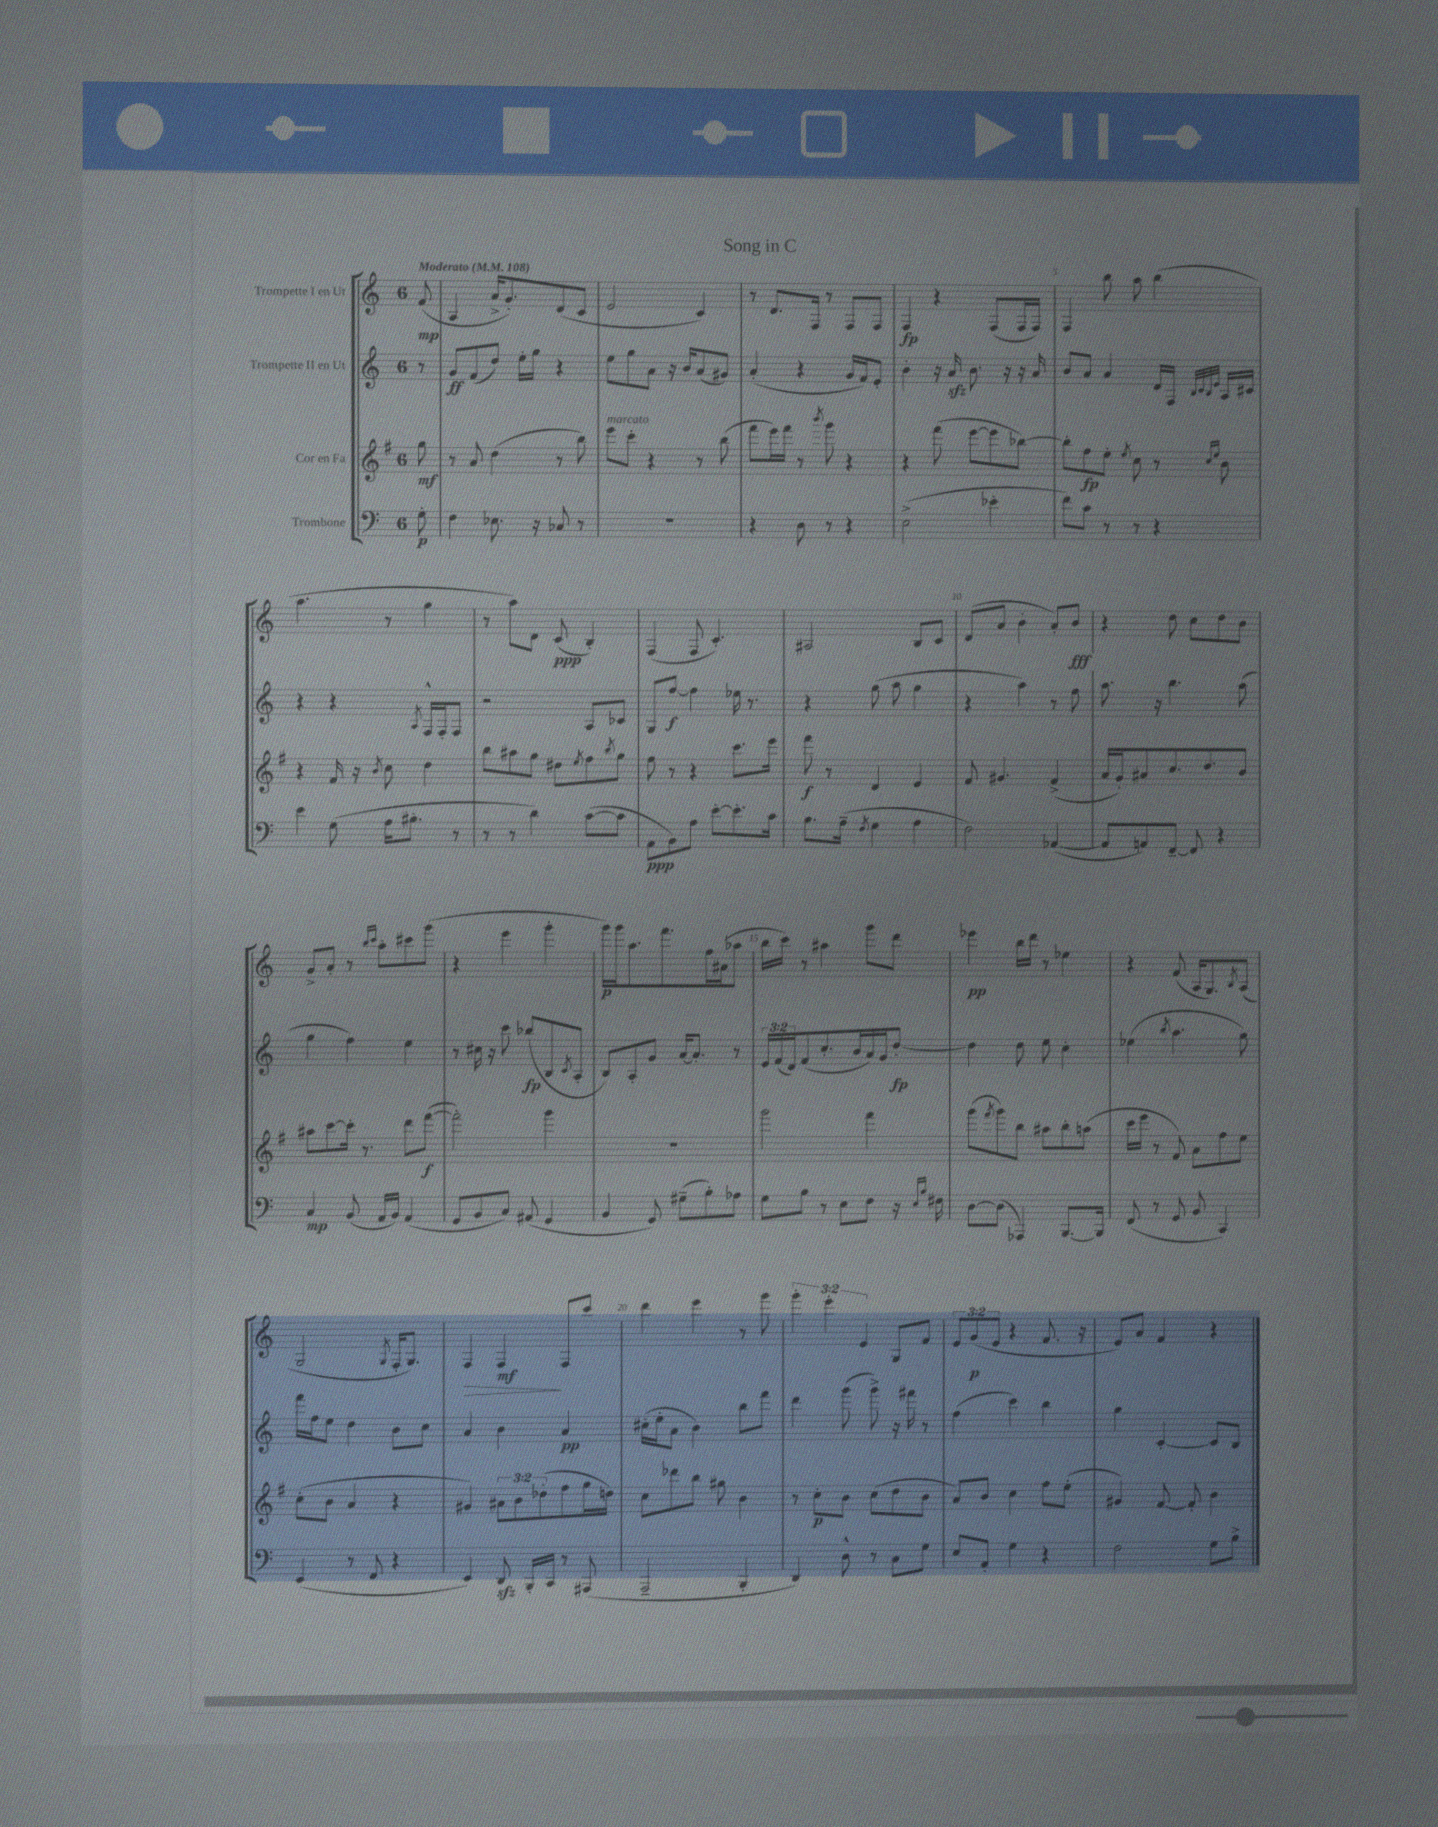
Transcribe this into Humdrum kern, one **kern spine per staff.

**kern	**kern	**kern	**kern
*staff4	*staff3	*staff2	*staff1
*clefF4	*clefG2	*clefG2	*clefG2
*k[]	*k[f#]	*k[]	*k[]
*M6/8	*M6/8	*M6/8	*M6/8
*MM108	*MM108	*MM108	*MM108
8G'\	8gg\	8r	(8f/
=	=	=	=
4F\	8r	8g/L	4A/
.	8a/	(8f/	.
8.E-\	(4dd\	8dd/J)	16a^/LK
.	.	.	8.g'/)
.	.	16ee'\LL	.
16r	.	16gg\JJ	.
8C-/	8r	4r	(8d/
8r	8bb\)	.	8c/J
=	=	=	=
2.r	8eee\L	8ee\L	2e/
.	8ccc'\J	8gg\	.
.	4r	8a\J	.
.	.	16r	.
.	.	16b/LK	.
.	8r	(8a/	4c/)
.	(8bb\	8g#/J)	.
=	=	=	=
4r	8fff#\L	(4a'/	8r
.	16eee\L)	.	8.d/L
.	16fff#\JJ	.	.
8D\	8r	4r	.
.	.	.	16F/Jk
.	8qbbb/	.	.
8r	8ggg\	.	8r
4r	4r	16g/LL	8F/L
.	.	16f/J)	.
.	.	8e'/J	8F/J
=	=	=	=
(2E^\	4r	4b'\	4F/
.	(8fff#\	16r	4r
.	.	16a/	.
.	[8eee\L	8.b\	.
4e-'\	8eee\]	.	(8F/L
.	.	16r	.
.	[8bb-\J)	16r	16F/L
.	.	16a/	16F/JJ)
=	=	=	=
8f\L)	8bb-'\]L	8b/L	4F/
8c\J	8ff#\	8a/J	.
8r	8ee'\J	4a/	8bb\
.	8qee/	.	.
8r	8cc\	.	8aa\
4r	8r	16d/LL	(4bb\
.	.	16F/JJ	.
.	.	32qqB/LLL	.
.	.	32qqc/	.
.	16qqcc/LL	32qqB/	.
.	16qqee/JJ	32qqe/JJJ	.
.	8b\	16A/LL	.
.	.	16c#/JJ	.
=	=	=	=
4e\	4r	4r	4.aa\
(8G\	16f#/	4r	.
.	16r	.	.
.	8qb/	.	.
16A\LK	8cc\	.	8r
8.B#'\J	.	.	.
.	.	8qA/	.
.	4dd\	16F^^/LL	4gg\
.	.	16F'/J	.
8r	.	8F/J	.
=	=	=	=
8r	8bb\L	2r	8r
8r	8aa#\	.	8aa\L)
4d\)	8gg\J	.	8d\J
.	8dd#\L	.	(8c/
.	8qee/	.	.
([8c\L	8ff#\	8A/L	4B'/)
.	8qbb/	.	.
8c\]J	8gg\J	8c-/J	.
=	=	=	=
8AA\L	8ff#\	8G/L	(4F/
8BB\)	8r	[8ff/J	.
8A\J	4r	4ff\]	8F/
[8e'\L	.	.	4.c'/)
8.e'\]	8.ccc\L	16ee-\	.
.	.	8.r	.
16c\Jk	16eee\Jk	.	.
=	=	=	=
8.B\L	8fff#\	4r	2A#/
.	8r	.	.
(16A~\Jk	.	.	.
8qF/	.	.	.
4G\	4d/	(8gg\	.
.	.	8aa\	.
4A\	4e/	4gg\	8B/L
.	.	.	8c/J
=	=	=	=
2F\)	8f#/	4r	(8d/L
.	4.g#/	.	8a/J
.	.	4aa\)	4b'\
([4AA-/	(4f#^/	8r	8a'/L)
.	.	8ff\	8b/J
=	=	=	=
8AA-/]L	16a/LL	8.aa\	4r
.	16g'/J)	.	.
8AA/)	8a#/	.	.
.	.	16r	.
[8FF~/J	8.cc/	4.bb\	8dd\
8FF/]	.	.	8cc\L
.	8.dd/	.	.
4r	.	.	8dd\
.	8b/J	(8aa\	8b\J
=	=	=	=
4C/	8aa#\L	4gg\	8g^/L
.	[8ccc\	.	8a'/J
(8BB/	16ccc'\]Jk	4ff\)	8r
.	8.r	.	.
.	.	.	16qqbb/LL
.	.	.	16qqccc/JJ
16AA/LL	.	.	8aa'\L
16BB/JJ)	.	.	.
(4AA/	8ddd\L	4ee\	8ccc#\
.	([8fff#\J	.	(8ggg\J
=	=	=	=
8GG/L	2fff#'\])	8r	4r
8BB/	.	16cc#\	.
.	.	16r	.
8C/J)	.	8ccc\	4eee\
(8AA#/	.	(8bb-/L	.
4GG/	4ggg\	8B/	4ggg'\
.	.	8qc/	.
.	.	8A'/J	.
=	=	=	=
4BB/	2.r	8B/L)	16ggg\LL)
.	.	.	16ggg\J
.	.	8A'/	8.aa\
8GG/)	.	8g/J	.
.	.	.	8.fff\
(8G#~\L	.	[16a/LK	.
.	.	8.a'/]J	.
8B'\)	.	.	16ff\L
.	.	.	(16a#\J
8A-\J	.	8r	8aa-\J
=	=	=	=
8G\L	2ggg\	24e/LL	16bb\LL
.	.	(24f/	.
.	.	.	16ccc\JJ)
.	.	24d/J)	.
8B\J	.	(8f/	8r
8r	.	8.cc'/	4aa#\
8E\L	.	.	.
.	.	16b/L	.
8F\J	4fff#\	16a/)	8ggg\L
.	.	16g/J	.
16r	.	[8dd'/J	8ddd\J
16qqE/LL	.	.	.
16qqB/JJ	.	.	.
16F#\	.	.	.
=	=	=	=
[8D\L	(8ggg\L	4dd\]	4eee-\
.	8qfff#/	.	.
(8D\]J	8ggg\)	.	.
4AAA-/)	8bb\J	8dd\	16bb\LL
.	.	.	16ddd\JJ
.	8aa#\L	8ee\	8r
[8.BBB/L	8bb'\	4cc'\	4ee-\
.	(8aa\J	.	.
16BBB/]Jk	.	.	.
=	=	=	=
(8FF/	16ccc\LL	(4ee-\	4r
.	16eee\JJ	.	.
8r	8r	.	.
.	.	8qbb/	.
8GG/	8f#/)	4.aa\	(8f/
8BB/	8a\L	.	16A/LK
.	.	.	8.G/)
4CC/)	8ff#\	.	.
.	.	.	8qB/
.	8ee\J	8gg\)	(8A/J
=	=	=	=
(4EE/	(8cc'\L	16fff\LL	2G/
.	.	16ff\J	.
.	8b\J	8ee\J	.
8r	4a/	4dd\	.
8FF/	.	.	.
.	.	.	8qG/
4r	4r	8b\L	16F'/LK
.	.	.	8.G/J)
.	.	8cc\J	.
=	=	=	=
4EE/)	4g#/)	4a/	4F/
8DD/	12a#\L	4b\	4F/
.	12b\	.	.
16BBB'/LL	.	.	.
.	(12dd-'\	.	.
16CC/JJ	.	.	.
8r	8ff#\	4a/	8F/L
(8AAA#/	16gg\L	.	8ccc/J
.	16dd\JJ)	.	.
=	=	=	=
2AAA~/	8cc\L	(16cc#'\LL	4ddd\
.	.	16ee'\J	.
.	8ddd-\	8a\J	.
.	8bb\J	4b\)	4eee\
.	8gg#\	.	.
4BBB'/	4b\	8bb\L	8r
.	.	8fff\J	8ggg\
=	=	=	=
4DD/)	8r	4ddd\	6ggg'\
.	8cc'\L	.	.
.	.	.	6eee'\
8D^^\	8b\J	(8ggg\	.
.	.	.	6e/
8r	(8cc\L	8ggg^\)	.
8C\L	8dd\	16r	8G/L
.	.	16fff#\	.
8G\J	8b\J	8r	8f/J
=	=	=	=
8E/L	8a/L)	(4ff\	12e/L
.	.	.	(12g/
8AA'/J	8b/J	.	.
.	.	.	12e/J
4G\	4cc\	4ccc\)	4r
4r	8ff#\L	4bb\	8.f/
.	(8ee'\J	.	.
.	.	.	16r
=	=	=	=
2F\	4g#/)	4gg\	8e/L)
.	.	.	8a/J
.	[8f#/	[4c'/	4f/
.	8f#'/]	.	.
8G\L	4b\	8c/]L	4r
8B^\J	.	8B/J	.
==	==	==	==
*-	*-	*-	*-
